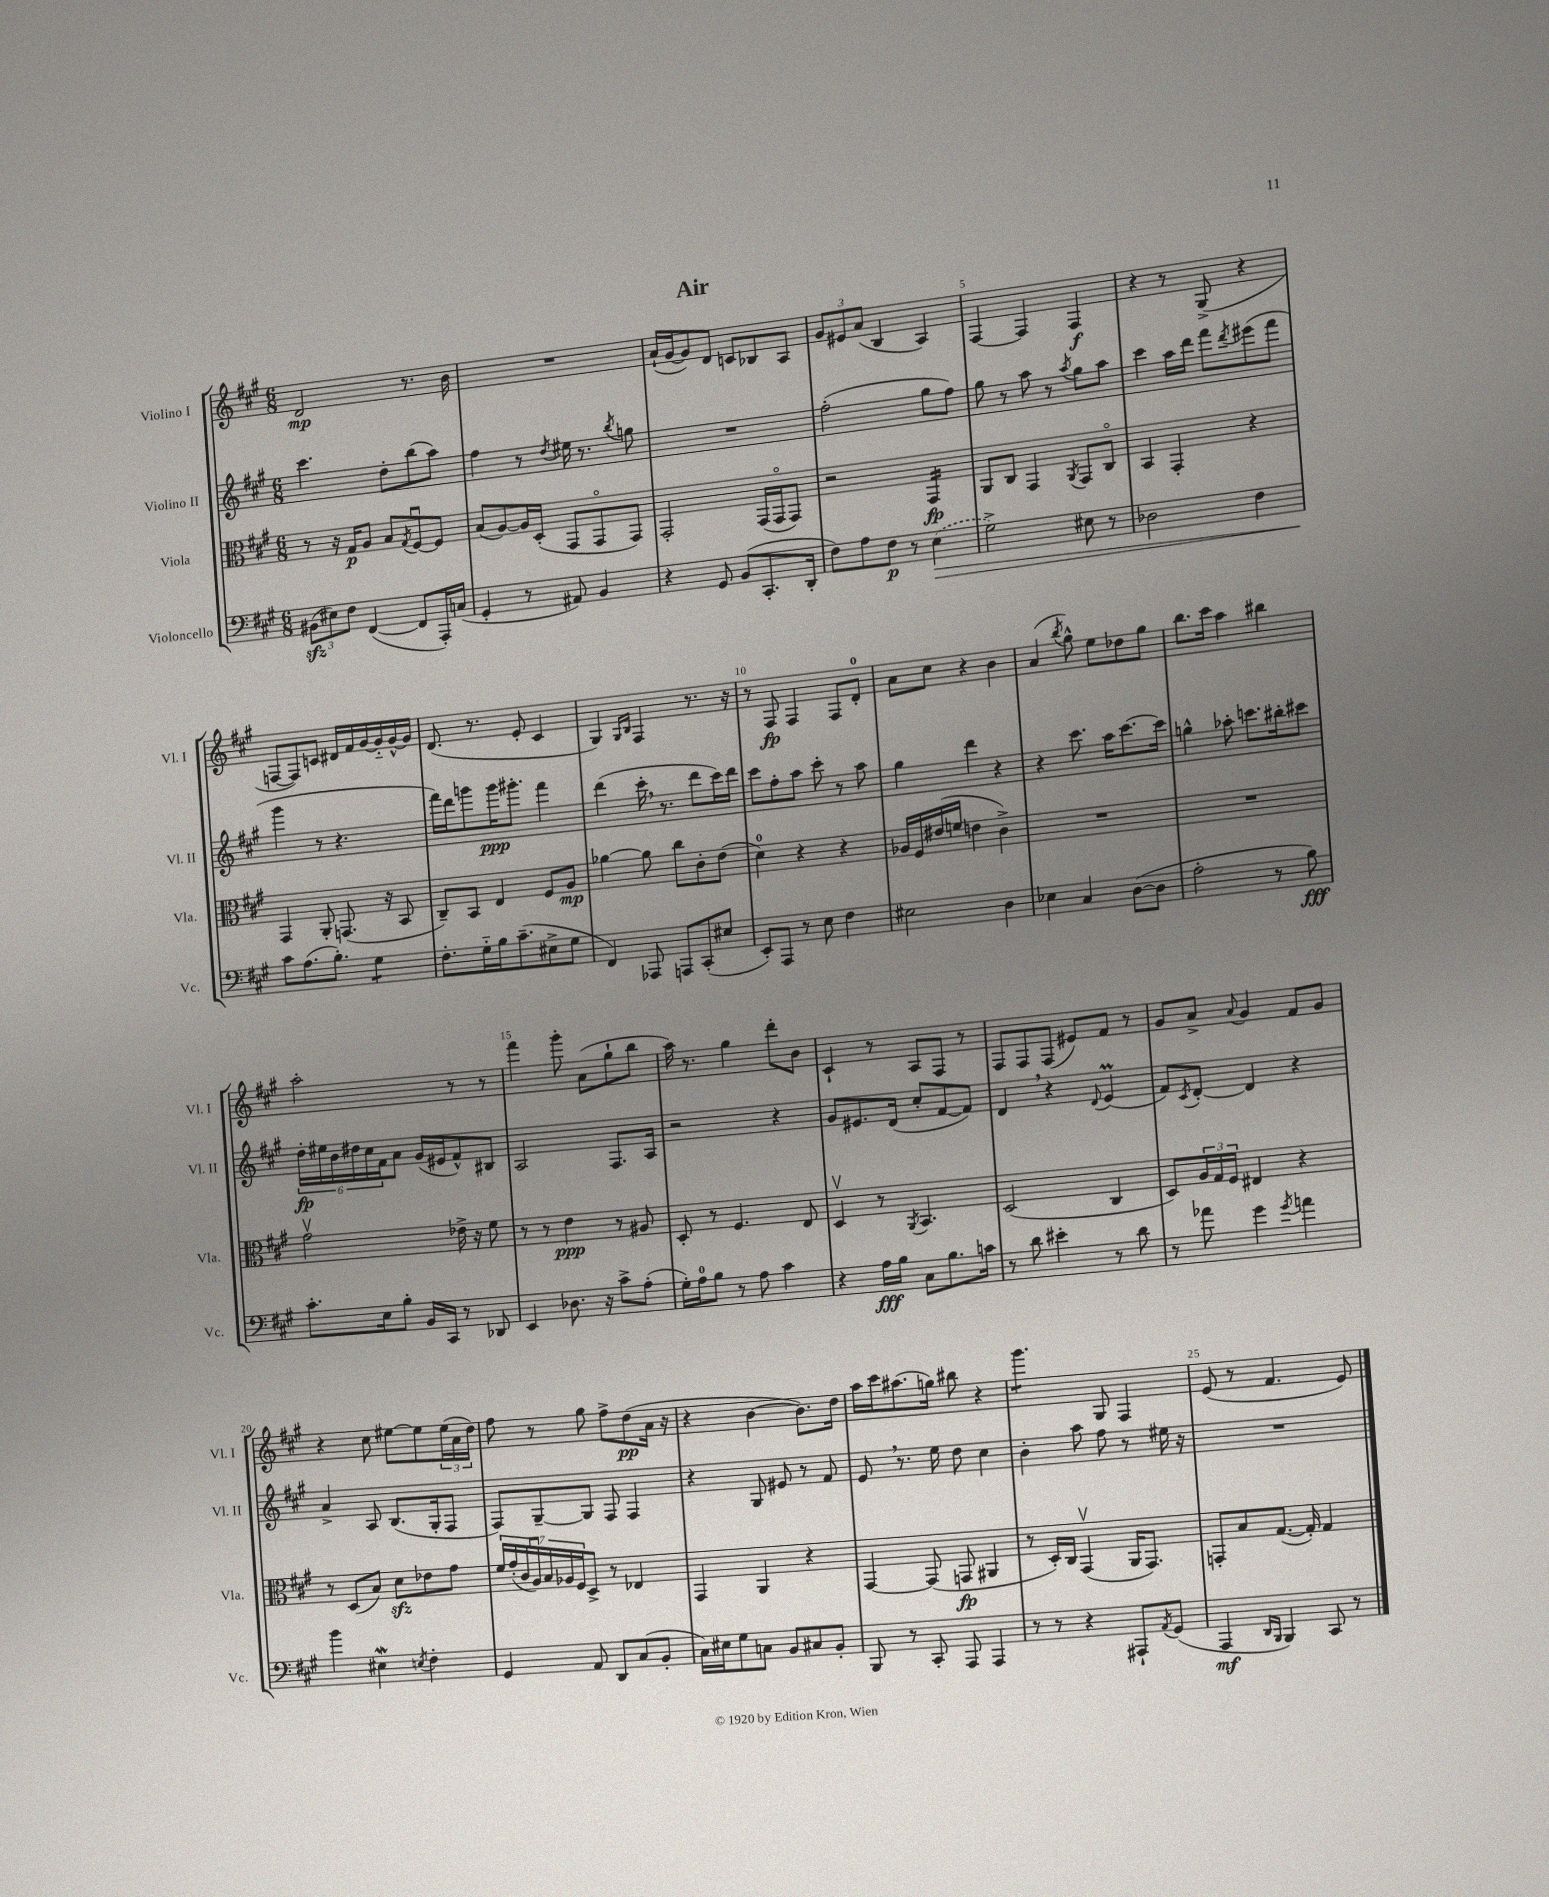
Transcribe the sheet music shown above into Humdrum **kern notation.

**kern	**kern	**kern	**kern
*staff4	*staff3	*staff2	*staff1
*clefF4	*clefC3	*clefG2	*clefG2
*k[f#c#g#]	*k[f#c#g#]	*k[f#c#g#]	*k[f#c#g#]
*M6/8	*M6/8	*M6/8	*M6/8
(12BB#	8r	4.ccc#	2d
12E#)	.	.	.
.	16r	.	.
12F#	.	.	.
.	16G#	.	.
([4FF#	8A	.	.
.	8B	8dd'	.
.	8qG#	.	.
8FF#]	[8F#u	(8bb	8.r
16AAA')	8F#]	8aa)	.
(16C	.	.	16b
=	=	=	=
4GG#'	(8B	4ff#	2.r
.	[8A)	.	.
8r	16A]	8r	.
.	(16D'	.	.
.	.	8qdd	.
8AA#)	8GG#	16ee#	.
.	.	8.r	.
4BB	8GG#o	.	.
.	.	8qbb	.
.	8GG#)	8gg	.
=	=	=	=
4r	2GG#'	2.r	(16a`
.	.	.	[16g#
.	.	.	8g#])
8GG#	.	.	8d
(8BB	.	.	8c
8.CC#'	(16GG#	.	8B-
.	16GG#o	.	.
.	8GG#)	.	8A
16DD'	.	.	.
=	=	=	=
8F#)	2r	(2ff#'	12g#
.	.	.	12e#
8A	.	.	.
.	.	.	(12a
8F#	.	.	4B
8r	.	.	.
(4E	4GG#	8gg#	4A)
.	.	8ff#)	.
=	=	=	=
2G#^)	8AA	8gg#	[4F#
.	8C#	8r	.
.	4GG#	8aa	4F#]
.	.	8r	.
.	8qAA	8qaa	.
8E#	8GG#	8gg#	4F#
8r	8C#o	8aa	.
=	=	=	=
2D-	4BB	4ccc#	4r
.	4GG#'	16aa	8r
.	.	16ddd	.
.	.	8fff#	(8G#^
.	.	8qddd	.
4F#	4r	(8eee#	4r
.	.	8fff#	.
=	=	=	=
8c#	4GG#	4ggg#	[8F
(8.A	.	.	8F])
.	8AA'	8r	8c
8.B')	.	.	.
.	(8.GG	4.r	16d#
.	.	.	16f#
4G#	.	.	[16g#
.	16r	.	16g#'~]
.	8BB	.	[16g#^^
.	.	.	16g#]
=	=	=	=
8.F#'	8C#~)	16fff#)	(8.d
.	.	16ddd	.
.	8BB	8ggg	.
16G#'~	.	.	8.r
16B	4E	16ggg	.
(8.c#~	.	8.ggg#'	.
.	.	.	8e'
8E#^	8F#	4fff#	4c#
8G#	8A	.	.
=	=	=	=
4FF#)	[4a-	(4ddd	4G#)
.	.	.	16qqG#
.	.	.	16qqB
8AAA-	8a-]	16ccc#'	4F#
.	.	8.r	.
8AAA	8cc#	.	.
(8CC#'	8c#'	8ddd	8.r
8E#	(8e	16ccc#)	.
.	.	16ddd	16r
=	=	=	=
8EE')	4d)	8ccc#	8r
8AAA	.	8ff#'	8F#
8r	4r	8aa	4F#
8E	.	8ccc#'	.
4F#	4r	8r	8F#
.	.	8aa	8d'
=	=	=	=
2E#	16A-	4gg#	8a
.	16F#	.	.
.	(16e#	.	8cc#
.	16f	.	.
.	4e	4ddd	4r
4D	4c#^)	4r	4b
=	=	=	=
4E-	2.r	4r	(4a
.	.	.	8qbb
4C#	.	8.ccc#	8gg#^^)
.	.	.	8ee
.	.	16aa	.
([8D	.	[8.ccc#	8dd-
8D]	.	.	8gg#
.	.	16ccc#]	.
=	=	=	=
2A'	2.r	4gg^^	8.bb
.	.	.	16ccc#
.	.	8aa-'	4aa
.	.	8.ccc	.
8r	.	.	4bb#
.	.	16bb#'	.
8B)	.	8ccc#	.
=	=	=	=
8.c#'	2g#v	24dd'	2aa'
.	.	24ee#	.
.	.	24b	.
.	.	24dd#	.
.	.	24cc#	.
16E	.	.	.
.	.	24f#	.
8B'	.	8a	.
16BB	.	(16g#	.
16CC#	.	16e#	.
8r	16e-^	8f#^^)	8r
.	16r	.	.
8DD-	8f#	8B#	8r
=	=	=	=
4EE	8r	2A	4fff#
.	8r	.	.
8.D-	4e	.	8ggg#'
.	.	.	(8a
16r	.	.	.
8c#^	8r	8.F#	8gg#`
(8A'	8A#	.	8bb
.	.	16A	.
=	=	=	=
16G#')	8D'	2r	16aa)
16A	.	.	8.r
8B	8r	.	.
8r	4.F#	.	4gg#
8A	.	.	.
4c#	.	4r	8ddd'
.	8E	.	8b
=	=	=	=
4r	4Dv	8g#	4c#`
.	.	8.e#	.
16A	8r	.	8r
16B	.	(16d	.
.	8qAA	.	.
8C#	4.BB	8cc#'	8A
8.B	.	[8f#	8F#
.	.	8f#])	8r
16c	.	.	.
=	=	=	=
8r	(2D	4d	8F#
8d	.	.	8F#
4e#'	.	4r	(8F#
.	.	.	8e#)
.	.	8qqd	.
8r	4C#	(4e	8f#
8d	.	.	8r
=	=	=	=
8r	8D)	8f#)	8g#
.	.	8qc#	.
8a-	24A	[8d'	8a^
.	24G#	.	.
.	24F#	.	.
.	.	.	8qqa
4g#	4E#	4d]	4g#
8qg#	.	.	.
4a	4r	4r	8f#
.	.	.	8g#
=	=	=	=
4b	8r	4a^	4r
.	(8D	.	.
4E#	8B)	8A	8cc#
.	8d	(8.B	[8ee#
8qE	.	.	.
4F#'	8e-	.	8ee#]
.	.	16G#'	.
.	8g#	8F#	(24ee#
.	.	.	24a
.	.	.	24dd)
=	=	=	=
4GG#	28f#	8F#)	8ff#
.	(28g#'	.	.
.	28c#	.	.
.	28Au)	.	.
.	.	[8G#~	8r
.	28B	.	.
.	28A-	.	.
.	28F#	.	.
8AA	8D^	8G#]	8gg#
8DD	8r	8F#	8ff#^
(8C#	4E-	4F#	(8dd
8BB'	.	.	16a
.	.	.	16r
=	=	=	=
16C#)	4GG#	4r	4r
16E#	.	.	.
8G#	.	.	.
8C	4AA	8G#	[4b
8BB	.	8e#	.
8C#	4r	8r	8.b])
8BB'	.	8f#	.
.	.	.	16dd
=	=	=	=
8BBB	[4GG#	8e	16aa
.	.	.	16ccc#
8r	.	8.r	(8.aa#
8CC#'	(8GG#]	.	.
.	.	16ee	16gg)
8AAA	8GG	8dd	8bb#
4AAA	4AA#	4cc#	4r
=	=	=	=
8r	8r	4b'	4.ggg#
8r	16D')	.	.
.	16C#	.	.
4r	(4GG#v	8aa	.
.	.	8ff#	8G#
8AAA#`	16AA	8r	4F#
.	8.GG#)	.	.
8qAA	.	.	.
(8GG#	.	16ee#	.
.	.	16r	.
=	=	=	=
4AAA	8GG'	2.r	(8e
.	8B	.	8r
16qqDD	.	.	.
16qqBBB	.	.	.
4BBB)	([8.G#	.	4.f#
.	16G#'])	.	.
8CC#	4G#	.	.
8r	.	.	8e)
==	==	==	==
*-	*-	*-	*-
